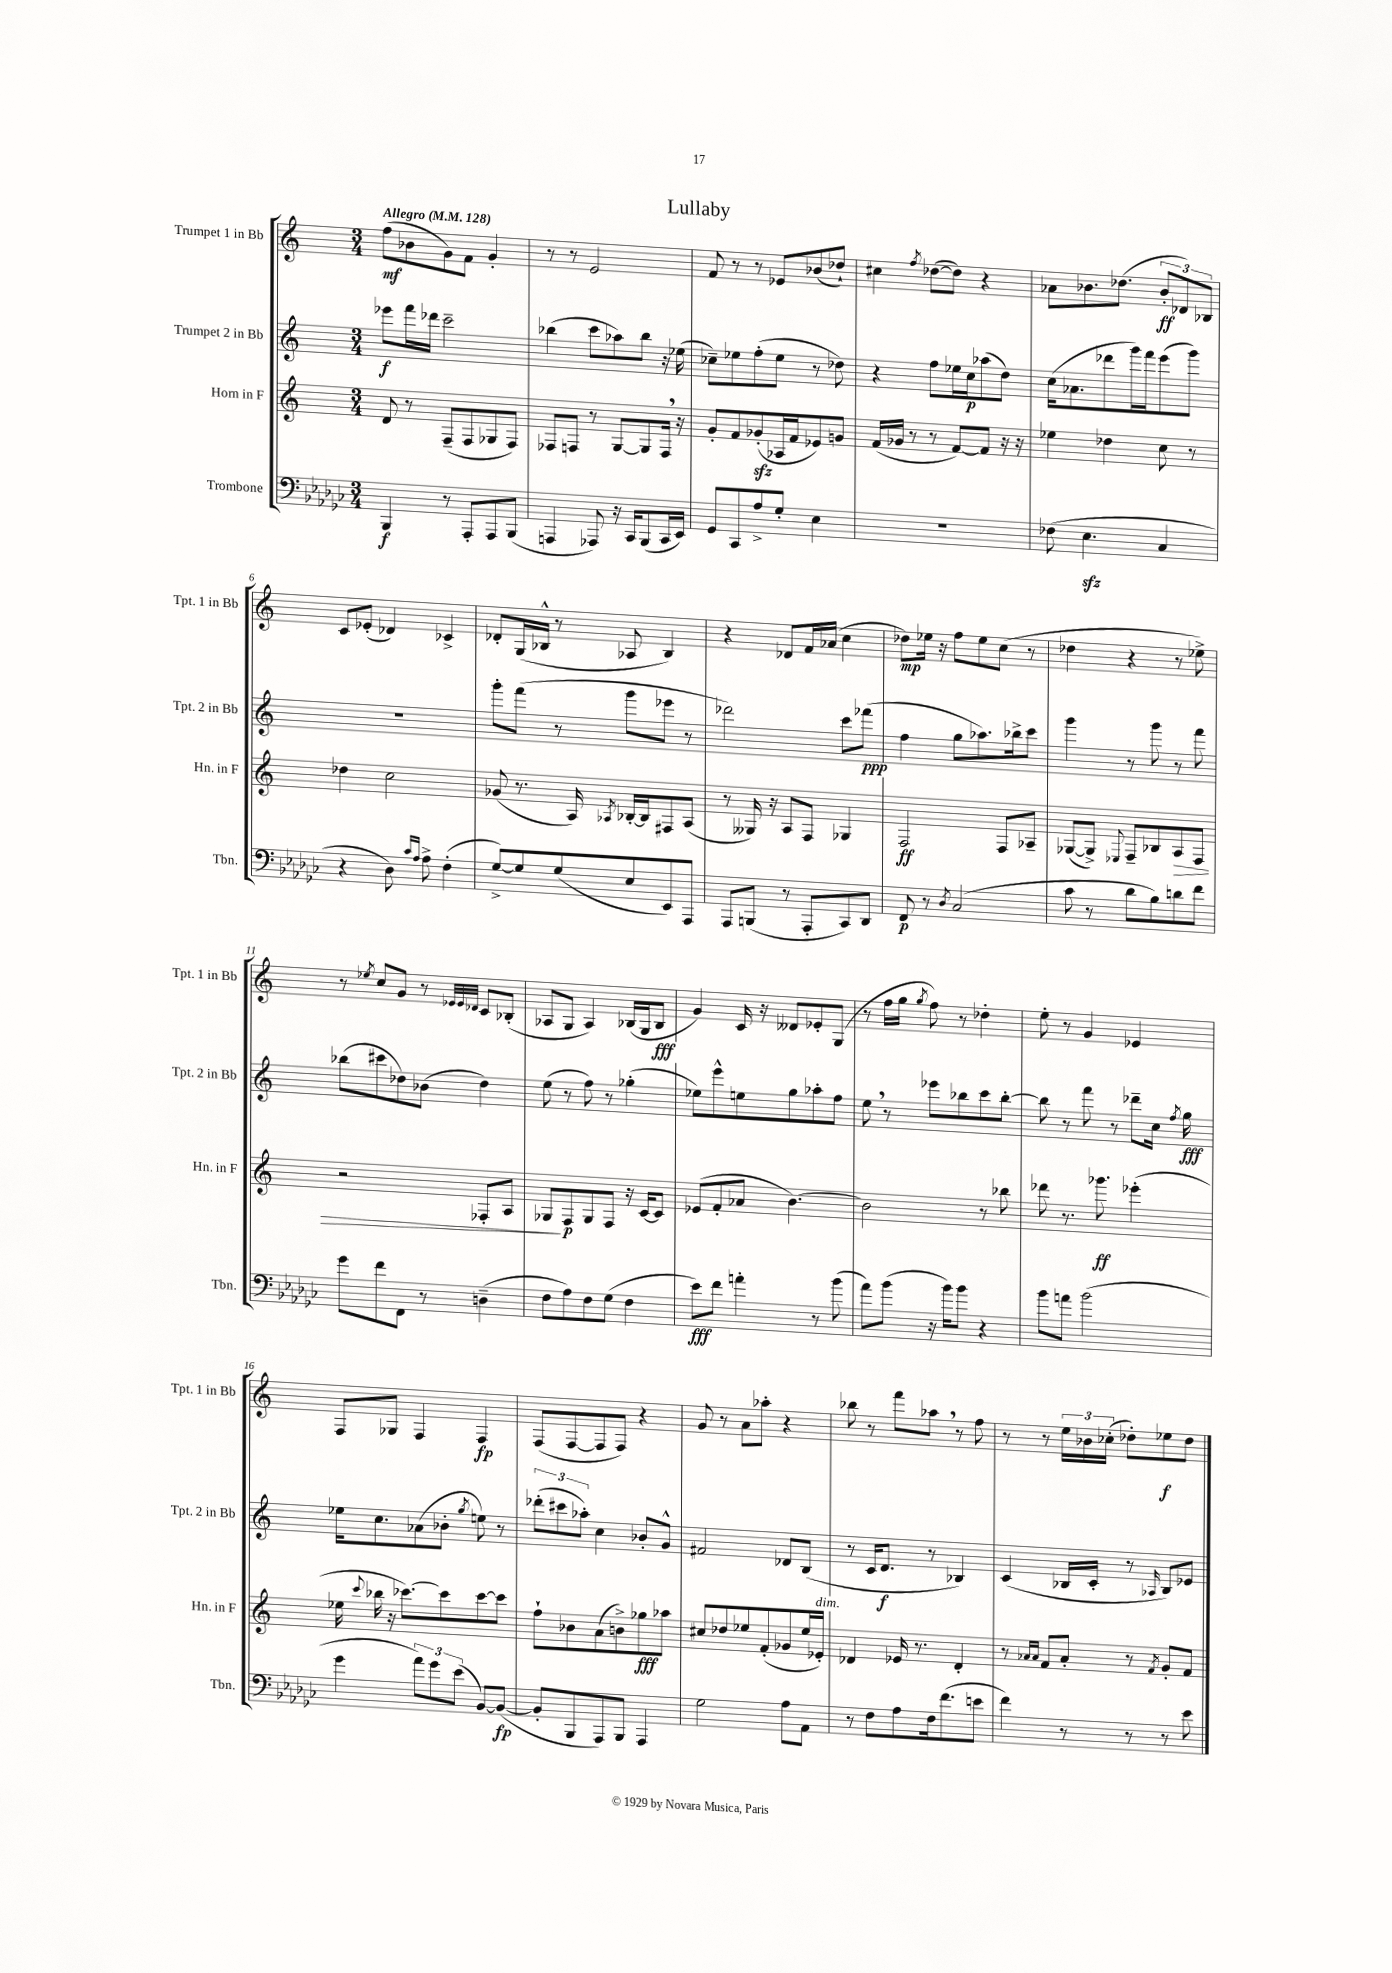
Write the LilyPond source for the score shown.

\header { title = "Lullaby" }
<<
\new StaffGroup <<
\new Staff = "s0" \with { instrumentName = "Trumpet 1 in Bb" shortInstrumentName = "Tpt. 1 in Bb" } {
    \clef treble \key c \major \numericTimeSignature \time 3/4 \tempo "Allegro" 4 = 128
    \autoBeamOff f''8[\mf( bes'8 g'8) f'8] g'4-. |
    r8 r8 e'2 |
    f'8 r8 r8 ees'8[ bes'8( des''8]-!) |
    cis''4 \acciaccatura { f''8 } des''8[~( des''8]) r4 |
    aes'8[ bes'8. des''8.]( \tuplet 3/2 { bes'8[-.\ff des'8) bes8] } |
    c'8[ ees'8]-.( des'4) ces'4-> |
    des'8[-. g16( bes16]-^ r8 aes8 bes4) |
    r4 des'8[ f'16 aes'16]( c''4 |
    des''8[\mp) ees''16] r16 f''8[ ees''8 c''8]( r8 |
    des''4 r4 r8 ees''8->) |
    r8 \acciaccatura { ees''8 } c''8[ g'8] r8 \grace { ees'32[ ees'32 des'32] } c'8[ bes8]-.( |
    aes8[ g8] aes4) bes16[( g16 bes8]\fff |
    g'4) c'16 r16 deses'8[ ees'8-. g8]( |
    r8 f''16[ g''16] \acciaccatura { g''8 } f''8) r8 des''4-. |
    e''8-. r8 g'4 ees'4 |
    f8[ ges8] f4 f4\fp |
    f8[( f8~ f8 f8]) r4 |
    g'8 r8 a'8[ aes''8]-. r4 |
    bes''8 r8 f'''8[ aes''8] \breathe r8 f''8 |
    r8 r8 \tuplet 3/2 { e''16[ bes'16 ces''16]-.( } des''8[-.) ees''8\f des''8] \bar "|." |
}
\new Staff = "s1" \with { instrumentName = "Trumpet 2 in Bb" shortInstrumentName = "Tpt. 2 in Bb" } {
    \clef treble \key c \major \numericTimeSignature \time 3/4
    \autoBeamOff ees'''8[\f f'''16 des'''16] c'''2-- |
    bes''4( c'''8[ aes''8) bes''8] r16 ees''16( |
    ces''8[--) ees''8 f''8-.( ees''8] r8 des''8) |
    r4 f''8[ ees''16 c''16\p aes''8( d''8]) |
    c''16[( aes'8. des'''8 g'''16) f'''16 e'''8( g'''8]) |
    R2. |
    g'''8[-. f'''8]( r8 g'''8[ ees'''8] r8 |
    des'''2) c'''8[ fes'''8]\ppp( |
    f''4 g''8[ aes''8.) bes''16-> c'''8] |
    g'''4 r8 g'''8 r8 f'''8 |
    bes''8[( cis'''8 des''8) bes'8]( des''4) |
    e''8( r8 f''8) r8 ges''4-.( |
    ees''8[) e'''8-^ e''8 g''8 aes''8-. f''8] |
    e''8 \breathe r8 ees'''8[ bes''8 c'''8 bes''8]~-. |
    bes''8 r8 f'''8 r8 des'''8[-- c''16] \acciaccatura { f''8 } g''16\fff |
    ees''16[ c''8. aes'8( bes'8]-. \acciaccatura { g''8 } e''8) r8 |
    \tuplet 3/2 { des'''8[-.( cis'''8 aes''8]-.) } c''4 bes'8[-. g'8]-^ |
    fis'2 des'8[ b8]( |
    r8 c'16[ d'8.]\f r8 bes4) |
    c'4( bes16[ c'16]-. r8 \grace { aes16 } bes8[) ees'8] \bar "|." |
}
\new Staff = "s2" \with { instrumentName = "Horn in F" shortInstrumentName = "Hn. in F" } {
    \clef treble \key c \major \numericTimeSignature \time 3/4
    \autoBeamOff d'8 r8 f8[--( f8 ges8 f8]) |
    fes8[ f8] r8 g8[~ g8 f16] \breathe r16 |
    g'8[-. f'8 ges'8-.\sfz( aes16 f'16 ees'8) g'8] |
    f'16[( ges'16] r8 r8 f'8[~) f'8] r16 r16 |
    ees''4 des''4 c''8 r8 |
    des''4 c''2 |
    ges'8( r8. a16) \acciaccatura { aes8 } bes16[~-. bes16 fis8 aes8]( |
    r8 geses16) r16 a8[ f8] ges4 |
    f2\ff f8[ aes8]-- |
    ges8[~( ges8]->) \appoggiatura { ees8 } f8[-- bes8 a8\> f8] |
    r2 fes8[-. a8] |
    ges8[\! f8\p ges8 f8] r16 c'16[~ c'8] |
    ees'8[( f'8-. aes'8] b'4.~) |
    b'2 r8 bes''8 |
    des'''8 r8. ges'''8.\ff ees'''4-.( |
    ees''16 \appoggiatura { c'''8 } bes''16 r16 ces'''8.[~) ces'''8 ces'''8~ ces'''8] |
    f''8[-! bes'8 a'8( b'8->) ges''8\fff aes''8] |
    cis''8[ des''8 ees''8 f'8-.( ges'8 ees''16 ees'16]-.^\markup { \italic "dim." }) |
    des'4 ees'16 r8. des'4-. |
    r8 \grace { aes'16[ aes'16] } f'8[ aes'8]-. r8 \acciaccatura { f'8 } g'8[-. f'8] \bar "|." |
}
\new Staff = "s3" \with { instrumentName = "Trombone" shortInstrumentName = "Tbn." } {
    \clef bass \key ges \major \numericTimeSignature \time 3/4
    \autoBeamOff bes,,4\f r8 aes,,8[-. aes,,8 bes,,8]( |
    a,,4 aes,,8) r16 ces,16[ bes,,8( ces,16 ees,16]) |
    ges,8[ ces,8 aes8-> ges8]-. ees4 |
    R2. |
    fes8( ees4.\sfz ces4 |
    r4 des8) \grace { ces'16[ aes16] } aes8-> f4-.( |
    ges8[~->) ges8 ges8( ees8 ees,8) aes,,8] |
    aes,,8[ b,,8]( r8 aes,,8[-. ces,8) des,8] |
    f,8\p r8 \acciaccatura { des8 } ces2( |
    ces'8 r8 des'8[ bes8) d'8 f'8] |
    ges'8[ f'8 f,8] r8 d4--( |
    f8[ aes8) f8 ges8]( f4 |
    ees'8[\fff) f'8] a'4-. r8 bes'8( |
    aes'8[) bes'8]( r16 bes'16[) bes'8] r4 |
    bes'8[ a'8] bes'2( |
    ges'4 \tuplet 3/2 { aes'8[) ges'8 ees'8]( } bes,8[~) bes,8]~\fp( |
    bes,8[-. bes,,8 aes,,8) bes,,8] aes,,4 |
    ges2 aes8[ aes,8] |
    r8 f8[ aes8 f16 f'8.( e'8] |
    f'4) r8 r8 r8 ees'8 \bar "|." |
}
>>
>>
